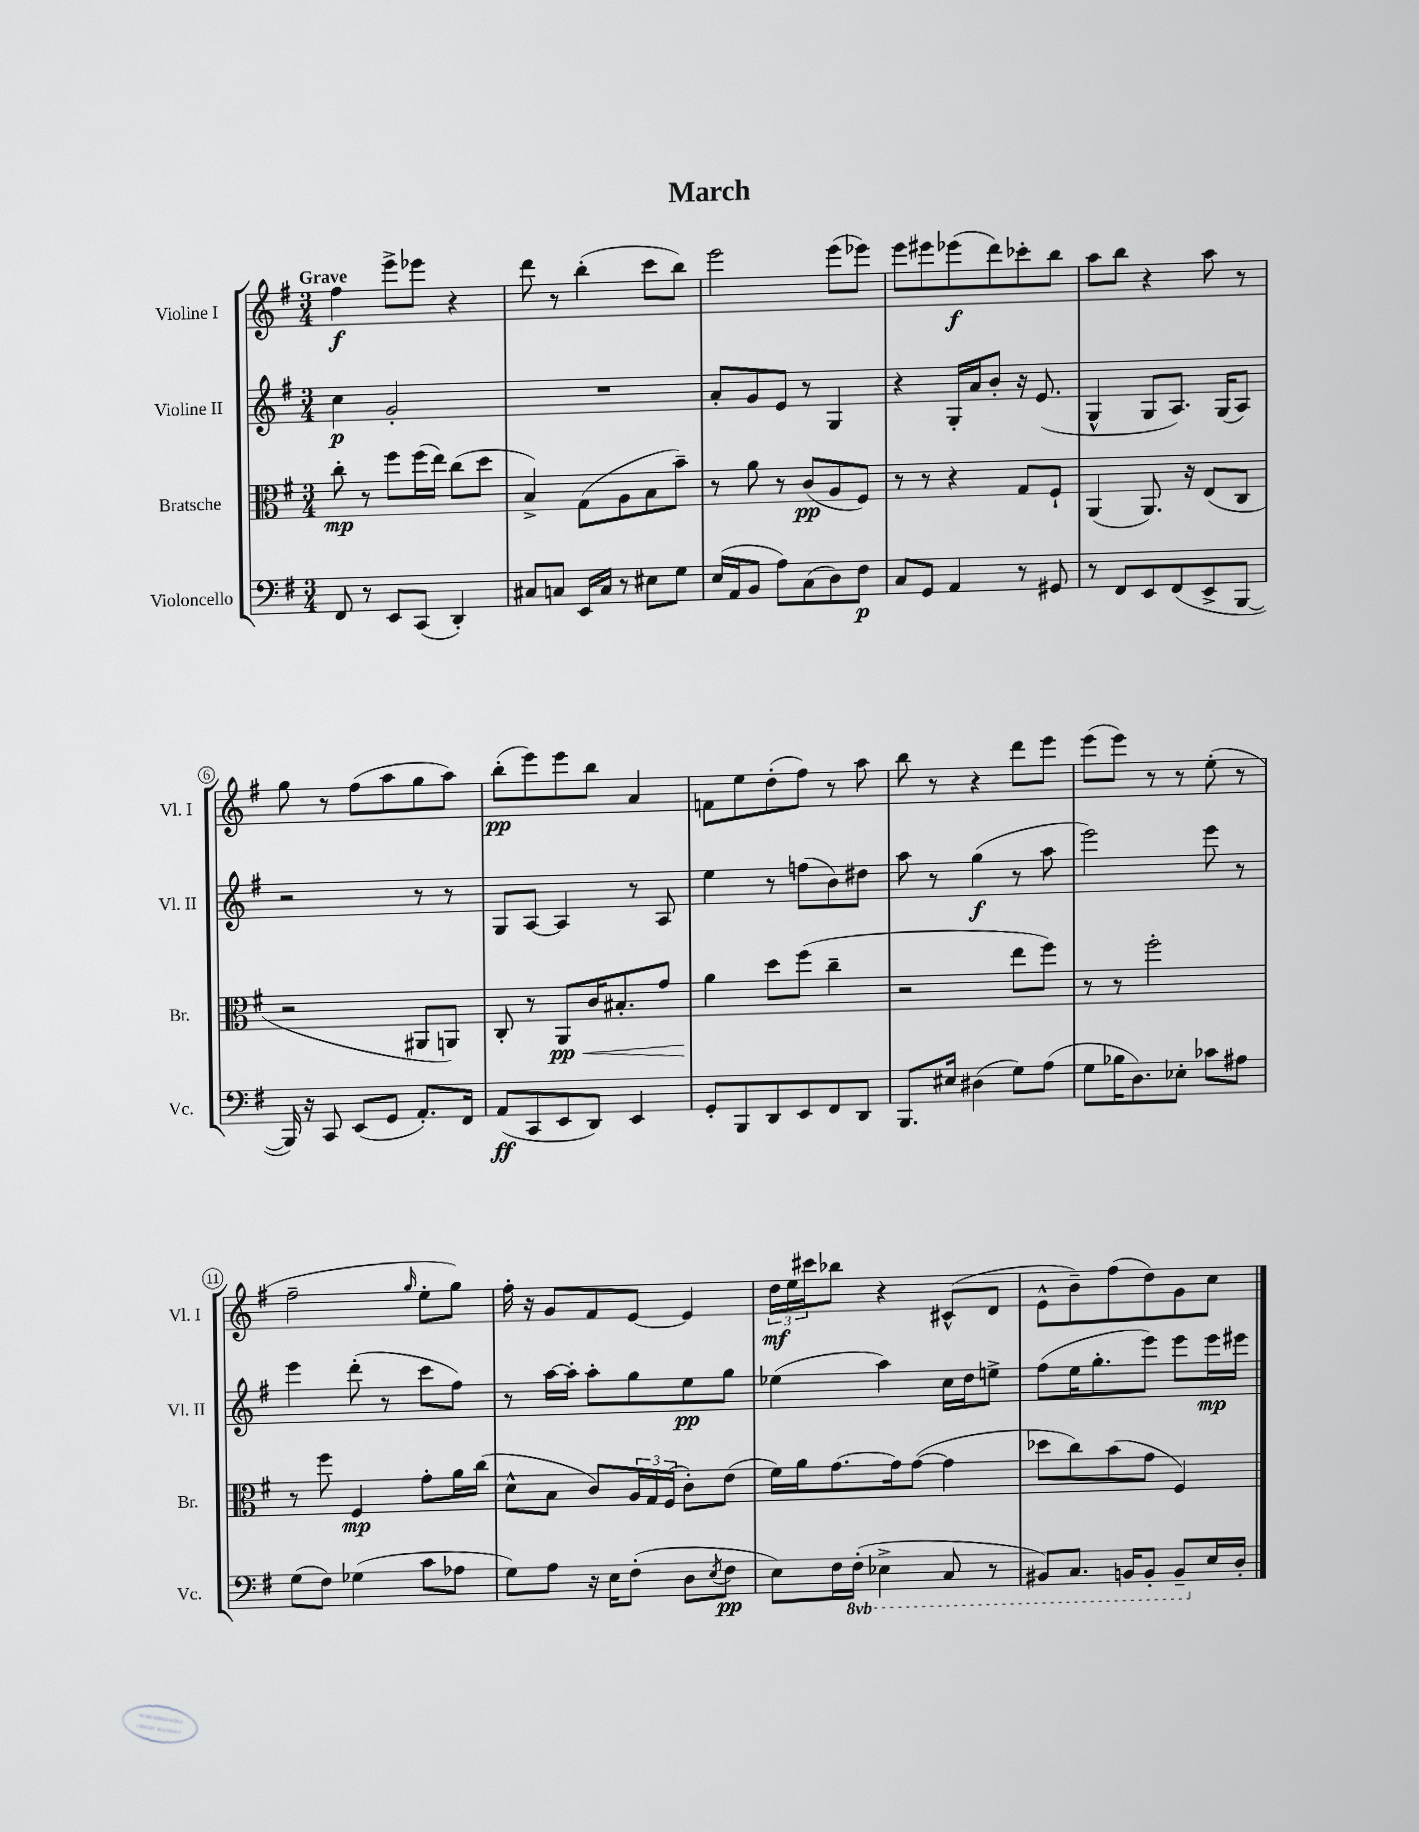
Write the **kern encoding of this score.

**kern	**kern	**kern	**kern
*staff4	*staff3	*staff2	*staff1
*clefF4	*clefC3	*clefG2	*clefG2
*k[f#]	*k[f#]	*k[f#]	*k[f#]
*M3/4	*M3/4	*M3/4	*M3/4
8FF#	8cc'	4cc	4ff#
8r	8r	.	.
8EE	8ff#	2g'	8eee^
(8CC	(16ff#	.	8eee-
.	16ee)	.	.
4DD')	(8cc	.	4r
.	8dd	.	.
=	=	=	=
8C#	4B^)	2.r	8ddd
8C	.	.	8r
16EE	(8G	.	(4bb'
16C	.	.	.
8r	8A	.	.
8E#	8B	.	8ccc
8G	8b~)	.	8bb)
=	=	=	=
(16E	8r	8a'	2eee
16AA	.	.	.
8BB	8a	8g	.
8A)	8r	8e	.
(8C	(8c	8r	.
8D)	8A	4G	(8eee
8F#	8F#)	.	8eee-)
=	=	=	=
8C	8r	4r	8eee
8GG	8r	.	8eee#
4AA	4r	16G'	(8eee-
.	.	16a	.
.	.	8b'	8ddd)
8r	8G	16r	8ccc-'
.	.	(8.e	.
8GG#	8F#`	.	8bb
=	=	=	=
8r	(4AA	4G^^	8aa
8FF#	.	.	8bb
8EE	8.AA)	8G	4r
(8FF#	.	8.A)	.
.	16r	.	.
8EE^	(8E	.	8aa
.	.	(16G	.
[8BBB	8C	8A)	8r
=	=	=	=
16BBB])	2r	2r	8gg
16r	.	.	.
8CC	.	.	8r
(8EE	.	.	(8ff#
8GG	.	.	8aa
8.AA')	8AA#	8r	8gg
.	8AA)	8r	8aa)
16FF#	.	.	.
=	=	=	=
(8AA	8C'	8G	(8bb'
8CC	8r	[8A	8eee)
8EE	8AA	4A]	8eee
8DD)	16c	.	8bb
.	8.B#'	.	.
4EE	.	8r	4a
.	8g	8A	.
=	=	=	=
8GG'	4a	4ee	8f
8BBB	.	.	8ee
8DD	8dd	8r	(8dd'
8EE	(8ff#	(8ff	8ff#)
8FF#	4cc~	8b)	8r
8DD	.	8dd#	8aa
=	=	=	=
8.BBB	2r	8aa	8bb
.	.	8r	8r
16E#	.	.	.
(4D#	.	(4gg	4r
8G)	8ee	8r	8ddd
(8A	8ff#)	8aa	8eee
=	=	=	=
8G	8r	2eee)	(8eee
16B-	8r	.	8eee)
8.D)	.	.	.
.	2ff#'	.	8r
8E-'	.	.	8r
8c-	.	8eee	(8ee'
8A#	.	8r	8r
=	=	=	=
(8G	8r	4eee	2ff#~
8F#)	8ff#	.	.
(4G-	4F#	(8ddd'	.
.	.	8r	.
.	.	.	16qqgg
8c	8g'	8ccc	8ee'
8A-	16a	8ff#)	8gg)
.	(16cc	.	.
=	=	=	=
8G)	8d^^	8r	16ff#'
.	.	.	16r
8A	8B	[16aa	8g
.	.	16aa']	.
16r	8c)	8aa'	8f#
16E	.	.	.
(8F#'	24A	8gg	[8e
.	24G	.	.
.	(24F#	.	.
8D	8c')	8ee	4e]
8qE	.	.	.
8F#	(8e	8gg	.
=	=	=	=
8E)	16f#)	(4ee-	24dd
.	.	.	24ee
.	16a	.	.
.	.	.	24ccc#
16F#	[8.g	.	8bb-
(16FF#'	.	.	.
4EE-^	.	4aa)	4r
.	16g]	.	.
.	([8g	.	.
8CC	4g]	16cc	(8c#^^
.	.	16dd	.
8r	.	8ee^	8d
=	=	=	=
8BBB#)	8dd-	(8ff#	8e^^
8.CC	8cc)	16ee	8b~)
.	.	8.gg'	.
.	(8b	.	(8ff#
16BBB	.	.	.
8BBB'	8g	8eee)	8dd)
8BBB~	4F#)	8eee	8g
16E	.	16eee	8cc
16D'	.	16eee#	.
==	==	==	==
*-	*-	*-	*-
